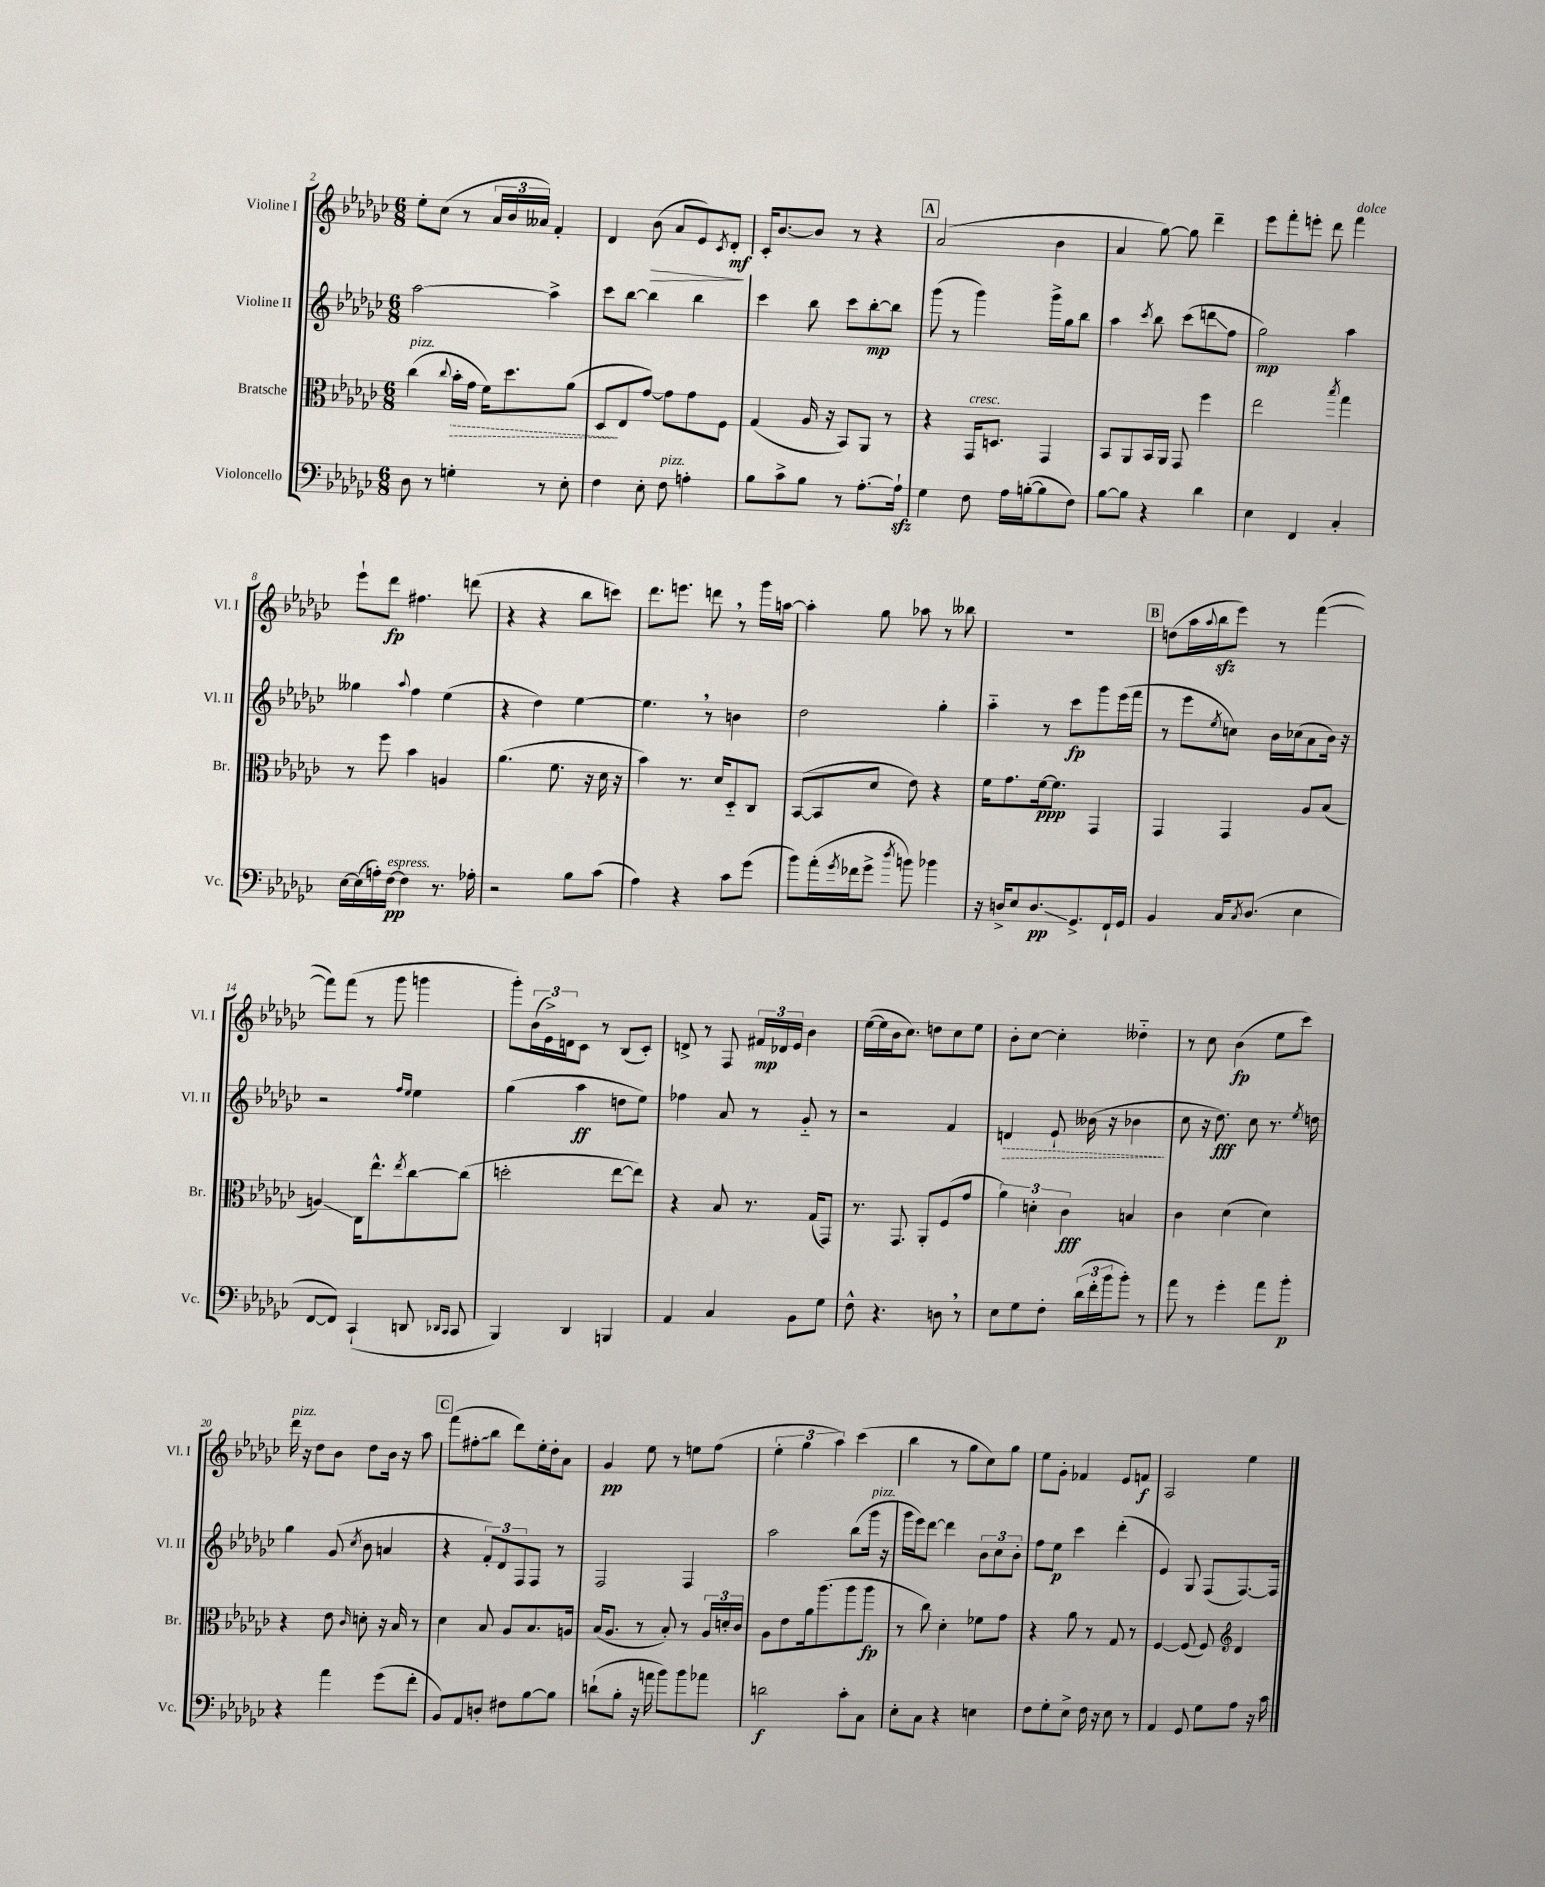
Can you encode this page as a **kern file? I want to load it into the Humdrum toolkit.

**kern	**kern	**kern	**kern
*staff4	*staff3	*staff2	*staff1
*clefF4	*clefC3	*clefG2	*clefG2
*k[b-e-a-d-g-c-]	*k[b-e-a-d-g-c-]	*k[b-e-a-d-g-c-]	*k[b-e-a-d-g-c-]
*M6/8	*M6/8	*M6/8	*M6/8
8D-	(4cc-	[2aa-	8ee-'
8r	.	.	(8cc-
.	8qqcc-	.	.
4G'	16b-'	.	8r
.	16g-	.	.
.	16f)	.	24a-
.	.	.	24b-
.	8.dd-	.	.
.	.	.	24a--)
8r	.	4aa-^]	4f'
8E-'	(8a-	.	.
=	=	=	=
4F	8D-	8ccc-	4d-
.	8E-	[8bb-	.
8E-'	[8g-)	4bb-]	(8b-
8F	8g-]	.	8a-
4A'	8g-	4bb-	8e-)
.	.	.	8qc-
.	8F	.	8d-'
=	=	=	=
8B-	(4G-	4ccc-	16c-'
.	.	.	[8.b-
8c-^	.	.	.
8B-	16A-	8bb-	8b-]
.	16r	.	.
8r	8BB-)	8ccc-	8r
[8.A-'	8AA-	[8bb-'	4r
.	8r	8bb-]	.
16A-`]	.	.	.
=	=	=	=
4G-	4r	(8ggg-	(2a-
.	.	8r	.
8F	16GG-	4ggg-)	.
.	8.D	.	.
16A-	.	.	.
([16B'	.	.	.
8B]	4GG-	16ggg-^	4b-
.	.	16gg-	.
8F)	.	8bb-	.
=	=	=	=
[8B-	8BB-	4aa-	4a-
8B-]	8AA-	.	.
.	.	8qccc-	.
4r	16BB-	8bb-	[8gg-)
.	16AA-	.	.
.	8GG-	(8ccc-	8gg-]
4d-	4ff	8ddd	4ddd-~
.	.	8ff	.
=	=	=	=
4E-	2ee-	2gg-)	8eee-
.	.	.	8fff'
4FF	.	.	8eee'
.	.	.	8ddd-
.	8qbb-	.	.
4C-'	4gg-	4aa-	4fff
=	=	=	=
[16E-	8r	4gg--	8eee-`
(16E-]	.	.	.
16A')	8ff	.	8ddd-
[16F	.	.	.
.	.	8qqaa-	.
4F]	4b-	4ff	4.ff#
8.r	4A	(4ee-	.
.	.	.	(8ddd
16A-'	.	.	.
=	=	=	=
2r	(4.a-	4r	4r
.	.	4dd-)	4r
.	8.f	.	.
8B-	.	[4ee-	8bb-
.	16r	.	.
(8c-	16d-	.	8ccc)
.	16r	.	.
=	=	=	=
4A-)	4b-)	4.ee-]	8.ddd-
.	.	.	8.eee
4r	8.r	.	.
.	.	8r	8ddd
.	16d-	.	.
8c-	8D-'~	4b	8r
(8g-	8C-	.	16ggg-
.	.	.	[16aa
=	=	=	=
8b-)	([8BB-	2dd-	4aa']
(16a-'	8BB-]	.	.
8qg-	.	.	.
16f-	.	.	.
8g-^	8d-	.	8gg-
8qdd-	.	.	.
8b)	8e-)	.	8aa-
4b-	4r	4gg-'	8r
.	.	.	8bb--
=	=	=	=
16r	16f	4aa-'~	2.r
16D^	8.g-	.	.
8E-	.	.	.
8.D	[16f	8r	.
.	8.f]	.	.
.	.	8ccc-	.
8.GG-^	.	.	.
.	4GG-	8ggg-	.
16FF`	.	(16eee-	.
16GG-	.	16fff	.
=	=	=	=
4BB-	4GG-	8r	(8dd
.	.	8eee-	16aa-
.	.	.	8qqaa-
.	.	.	16bb-
.	.	8qee-	.
16C-	4GG-	8cc)	8eee-)
8qC-	.	.	.
(8.D-	.	.	.
.	.	16b-	8r
.	.	(16cc-	.
4E-	8A-	8a-	([4fff
.	(8B-	16b-)	.
.	.	16r	.
=	=	=	=
[8FF	4A)	2r	8fff])
8FF])	.	.	(8fff
(4CC-`	16C-	.	8r
.	8.ee-^^	.	.
.	.	.	8ggg-
.	.	16qqff	.
.	8qee-	16qqee-	.
8DD	[8cc-	4ee-	4ggg
16qqDD-	.	.	.
16qqCC-	.	.	.
8CC-	(8cc-]	.	.
=	=	=	=
4BBB-)	2dd'	(4gg-	8ggg-')
.	.	.	(24b-
.	.	.	24e-^)
.	.	.	24d
4DD-	.	4aa-	8c-
.	.	.	8r
4BBB	[8ee-	8dd	(8B-
.	8ee-])	8ee-)	8c-')
=	=	=	=
4AA-	4r	4ff-	8d^
.	.	.	8r
4C-	8B-	8a-	8F
.	8.r	8r	24f#
.	.	.	24d-
.	.	.	24e-
8BB-	.	8g-'~	4b-
.	(16G-	.	.
8G-	8GG-)	8r	.
=	=	=	=
8F^^	8.r	2r	([16ee-
.	.	.	16ee-]
4.r	.	.	16b-
.	8.GG-	.	8.cc-)
.	8AA-'	.	8dd
8D	(8F	4f	8cc-
8r	8g-	.	8ee-
=	=	=	=
8E-	6a-)	4d	8b-'
8G-	.	.	[8cc-
.	6d'	.	.
8F'	.	8e-`	4cc-']
.	6c-	.	.
(24d-	.	(16b--	.
24f'	.	.	.
.	.	16r	.
24b-	.	.	.
8b-')	4B	4b-	4dd--'~
8r	.	.	.
=	=	=	=
8a-	4c-	8cc-	8r
8r	.	16r	8cc-
.	.	8.dd-)	.
4g-'	(4d-	.	(4b-
.	.	8cc-	.
8a-	4d-)	8.r	8ee-
8b-'	.	.	8ccc-)
.	.	8qee-	.
.	.	16dd	.
=	=	=	=
4r	4r	4gg-	16ddd-
.	.	.	16r
.	.	.	8dd-
4a-	8e-	(8g-	8b-
.	16qqc-	8qcc-	.
.	8d'	8b-	8dd-
(8g-	16r	4a	16b-
.	16B-	.	16r
8f'	8r	.	8aa-
=	=	=	=
8BB-)	4d-	4r	(8fff
8AA-	.	.	8ff#'
8D'	8B-	12f')	8bb-
.	.	12d-	.
8F#	8A-	.	8ddd-)
.	.	12F	.
[8B-	8.B-	8F	16ee-'
.	.	.	16dd-'
8B-]	.	8r	8a-
.	16A	.	.
=	=	=	=
(8d`	(16B-	2F	4g-
.	8.A-	.	.
8B-'	.	.	.
16r	8r	.	8ee-
16a	.	.	.
8b-)	8B-')	.	8r
8b-	8r	4F	8ee
8a-	24A-	.	(8ff
.	24d'	.	.
.	24c-	.	.
=	=	=	=
2d	8A-	2aa-	6ee-'
.	8e-	.	.
.	.	.	6gg-
.	16a-	.	.
.	(8.aa-	.	.
.	.	.	6aa-)
8c-'	8aa-	(8bb-	(4ccc-
8C-	8aa-	16ggg-	.
.	.	16r	.
=	=	=	=
8E-'	8r	16ggg-	4bb-
.	.	16eee-)	.
8C-	8cc-)	[8ddd-	.
4r	4d-'	4ddd-]	8r
.	.	.	8gg-
4E	8f-	12b-	8cc-)
.	.	12cc-	.
.	8g-	.	8gg-
.	.	12b-'	.
=	=	=	=
8F	4r	8ff	8ee-
8G-'	.	8ee-	8g-'
8E-^	8a-	4ccc-	4f-
16F	8r	.	.
16r	.	.	.
8E-	8G-	(4ddd-'	8e-
8r	8r	.	8f
=	=	=	=
4AA-	[4F	4e-)	2A-
8GG-	(8F]	8G-	.
8G-	8F)	(8F	.
*	*clefG2	*	*
8A-	4d-	[8.F)	4ee-
16r	.	.	.
16c-	.	16F]	.
==	==	==	==
*-	*-	*-	*-
